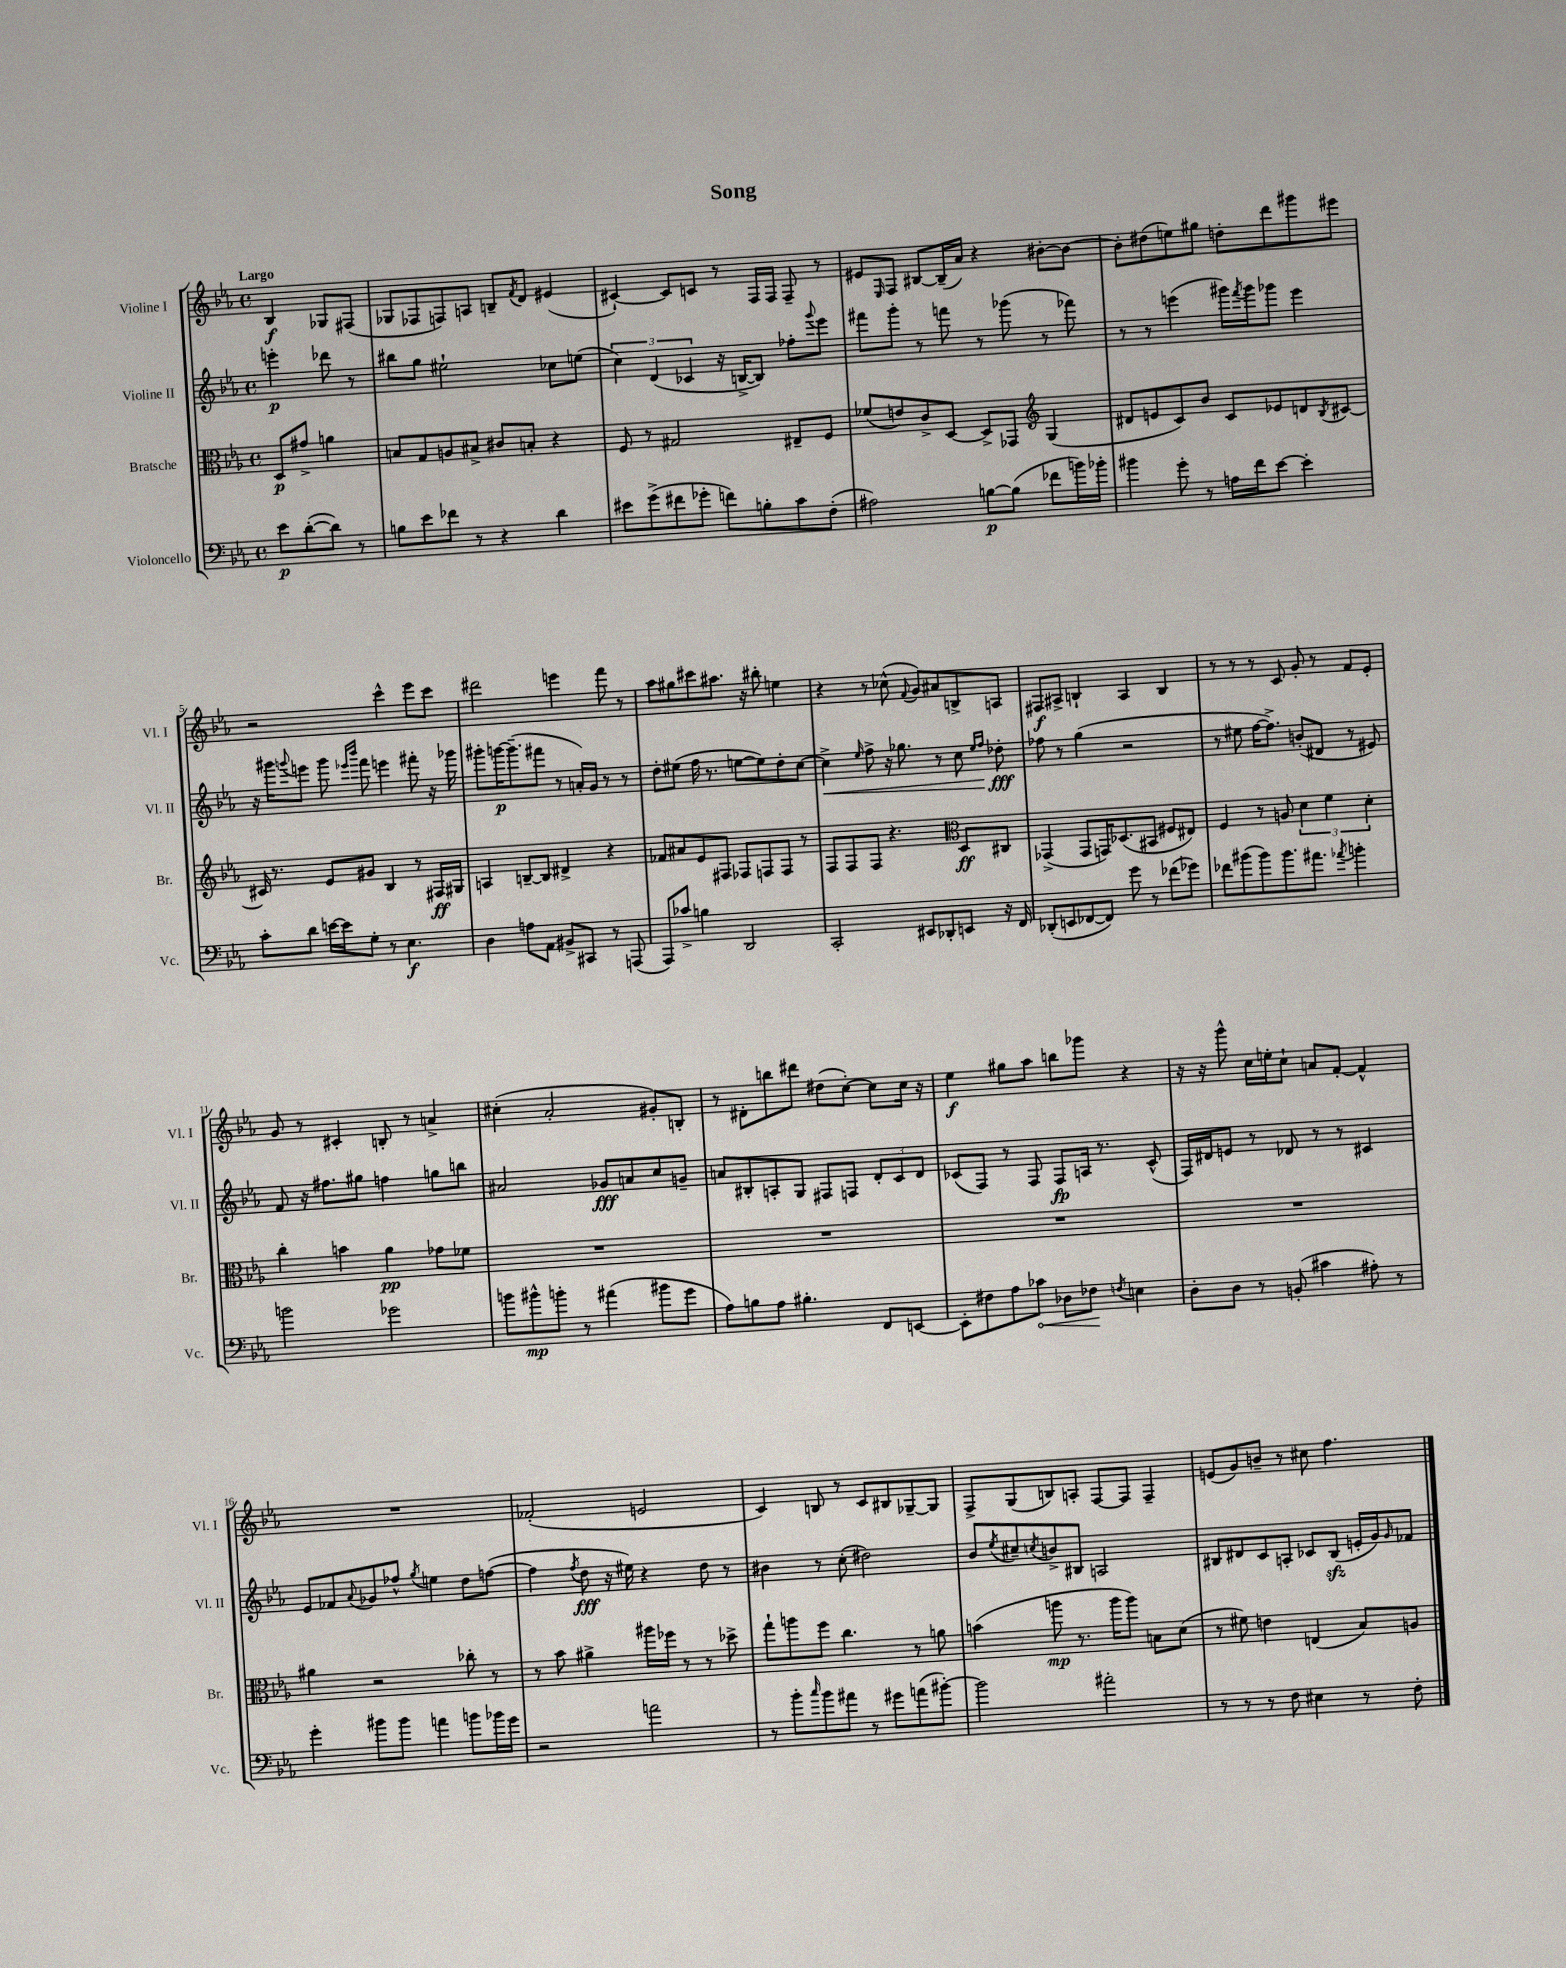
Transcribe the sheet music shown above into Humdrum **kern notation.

**kern	**kern	**kern	**kern
*staff4	*staff3	*staff2	*staff1
*clefF4	*clefC3	*clefG2	*clefG2
*k[b-e-a-]	*k[b-e-a-]	*k[b-e-a-]	*k[b-e-a-]
*M4/4	*M4/4	*M4/4	*M4/4
*met(c)	*met(c)	*met(c)	*met(c)
8e-\L	8D/L	4eee'\	4B-/
([8d'\	8g#^/J	.	.
8d\]J)	4a\	8ddd-\	8G-/L
8r	.	8r	(8F#/J
=	=	=	=
8B\L	8B/L	8bb#\L	8G-/L
8e-\	8G/	8gg\J	8F-/
8f-\J	8A/	2ee#`\	8F/)
8r	8B#^/J	.	8A/J
4r	8c#/L	.	8B~/L
.	.	.	8qf/
.	8B'/J	.	8d/J
4d\	4r	8cc-\L	(4e#/
.	.	(8ee\J	.
=	=	=	=
8e#\L	8F/	6cc\)	[4c#`/)
(8g^\	8r	.	.
.	.	(6d/	.
8f#\	2G#/	.	8c#/]L
.	.	6c-/	.
8g-'\J	.	.	8c/J
8f\L)	.	16r	8r
.	.	[16B^/LK	.
8B'\	.	8B/]J)	16F/LL
.	.	.	16F/JJ
8c\	8E#~/L	8ff-'\L	8F~/
.	.	8qqggg/	.
(8F'\J	8F/J	8eee-\J	8r
=	=	=	=
2A#\)	(8f-/L	8fff#\L	8e#/L
.	.	.	16qqE-/
.	8e/)	8ggg'\J	8F/J
.	8c^/	8r	[8B#/L
.	[8D/J	8fff\	(16B#~/]L
.	.	.	16a-/JJ)
[8B\L	8D^/]L	8r	4r
(8B\]J	8GG-/J	(8ggg-\	.
*	*clefG2	*	*
8f-\L	(4G/	8r	[8b#'\L
16b\L)	.	8fff-\)	8b#\_J
16b-'\JJ	.	.	.
=	=	=	=
4b#\	8d#/L	8r	8b#'\]L
.	8e/	8r	(8dd#\
8g'\	8c/)	(4eee\	8ee\)
8r	8b-/J	.	8gg#\J
16A\LL	8c/L	16ggg#\LL)	8dd'\L
.	.	8qfff/	.
16f\J	.	16ggg#\J	.
[8e-\J	8e-/	8ggg-\J	8ddd\
4e-'\]	8d/	4eee\	8ggg#\
.	8qB-/	.	.
.	[8c#/J	.	8eee#\J
=	=	=	=
8c'\L	16c#/]	16r	2r
.	8.r	16ggg#\LK	.
.	.	8qqggg/	.
8d\J	.	8eee\J	.
[16e\LL	8e-/L	8ggg\	.
16e\]J	.	.	.
.	.	16qqeee-/LL	.
.	.	16qqbbb-/JJ	.
8G'\J	8g#/J	8fff\	.
8r	4B-/	4eee\	4ccc^^\
4.E-\	.	.	.
.	8r	8fff#'\	8eee-\L
.	16F#/LL	16r	8ccc\J
.	16G#/JJ	16ggg-\	.
=	=	=	=
4D\	4A/	8ggg#'\L	2ddd#\
.	.	[16ggg\K	.
.	.	(8.ggg~\]	.
8A\L	[8B~/L	.	.
8AA-\J	8B/]J	8fff#\J	.
8BB#^/L	4d#^/	8r	4eee\
8CC#/J	.	16a'/LL)	.
.	.	16g/JJ	.
8r	4r	8r	8fff\
(8AAA/	.	8r	8r
=	=	=	=
8AAA-/L)	8f-/L	8dd'\L	8aa-\L
8c-^/J	8a#/	(8ee#\J	8gg#\
4B\	8e-/	16ff\	8ccc#\
.	.	8.r	.
.	8F#/J	.	8.aa#\J
2DD/	8F-/L	[8ee\L	.
.	.	.	16r
.	8F/	8ee\])	8bb#'\
.	8F/J	8dd'\	4ee\
.	8r	[8cc\J	.
=	=	=	=
2CC'/	8F/L	4cc^\]	4r
.	8F/	.	.
.	.	16qqee-/	.
.	8F/J	8ff^\	8r
.	4.r	16r	(8cc-^^\
.	.	8.gg-\	.
.	.	.	8qqf/
8EE#/L	.	.	8g/L)
8DD-'/	.	8r	8a#/
*	*clefC3	*	*
8EE/J	8D/L	8cc\	8B^/
.	.	16qqee-/LL	.
.	.	16qqff/JJ	.
16r	8C#/J	8dd-'\	8A/J
16FF/	.	.	.
=	=	=	=
(8DD-'/L	(4GG-^/	8ff-\	8F#/L
8EE/	.	8r	8A#^/J
[8FF-/	8GG-/L	(4gg\	4B`/
8FF-/]J)	16GG/K)	.	.
.	(8.D-/	.	.
8g\	.	2r	4A#/
8r	8BB#/J	.	.
(8f-\L	8F#/L	.	4B/
8g-\J)	8E#/J)	.	.
=	=	=	=
8f-\L	4F/	8r	8r
(8b#\	.	8ee#\	8r
8b#\)	8r	[16ff\LK	8r
.	.	8.ff^\]J)	.
8.b#\	8A/	.	8c/
.	6d\	(8b'/L	8g'/
8.a#\J	.	.	.
.	.	8d#/J	8r
.	6f\	.	.
8qa-/	.	.	.
4b'\	.	8r	8f/L
.	6d'\	.	.
.	.	8e#/)	8e-'/J
=	=	=	=
2b\	4cc'\	8f/	8g/
.	.	16r	8r
.	.	8.ff#\L	.
.	4b\	.	4c#'/
.	.	8gg#\J	.
2g-\	4a-\	4ff\	8B'/
.	.	.	8r
.	8g-\L	8gg\L	4a^/
.	8f-\J	8bb\J	.
=	=	=	=
8b\L	1r	2a#/	(4cc#'\
8b#^^\	.	.	.
8b'\J	.	.	2a-'/
8r	.	.	.
(4a#\	.	8g-/L	.
.	.	8a/	.
8b#\L	.	8cc/	8g#'/L)
8g\J	.	8g~/J	8B'/J
=	=	=	=
8A-\L)	1r	8a/L	8r
8B\	.	8B#'/	8d#'\L
8A-\J	.	8A'/	8bb\
4.B#'\	.	8G/J	8ddd#\J
.	.	8F#/L	(8dd#\L
.	.	8F/J	[8cc'\J)
8FF/L	.	12d'/L	8cc\]L
.	.	12c/	.
[8EE/J	.	.	16cc\Jk
.	.	12d/J	.
.	.	.	16r
=	=	=	=
8EE'\]L	1r	(8c-/L	4ee-\
8F#\	.	8F/J)	.
8A-\	.	8r	8gg#\L
8c-\J	.	8F/	8aa-\J
8D-\L	.	8F/L	8bb\L
8F-\J	.	16A/Jk	8ggg-\J
.	.	8.r	.
8qF/	.	.	.
4E\	.	.	4r
.	.	(8c-^^/	.
=	=	=	=
8D'\L	1r	16F/LL)	16r
.	.	16d#/J	16r
8D\J	.	8e/J	8ggg^^\
8r	.	8r	16cc\LL
.	.	.	16ee'\J
(8BB'/	.	8d-/	8cc`\J
4c#\	.	8r	8a/L
.	.	8r	[8f'/J
8A#'\)	.	4c#/	4f^^/]
8r	.	.	.
=	=	=	=
4g'\	4a#\	8e-/L	1r
.	.	8f-/	.
.	.	8qqa-/	.
8b#\L	2r	8g-/	.
8b#\J	.	8ff-^^/J	.
.	.	8qgg/	.
4a\	.	4ee\	.
8b\L	8cc-'\	8dd\L	.
16b-\L	8r	([8ff\J	.
16g\JJ	.	.	.
=	=	=	=
2r	8r	4ff\]	(2f-'/
.	8b-\	.	.
.	.	8qff/	.
.	4a#^\	8dd\	.
.	.	16r	.
.	.	16ee#\)	.
2a\	16aa#\LL	4r	2e/
.	16ff-\JJ	.	.
.	8r	.	.
.	8r	8dd\	.
.	8dd-^\	8r	.
=	=	=	=
8r	8gg`\L	4b#\	4c/)
8b-'\L	8aa\	.	.
16qqcc/	.	.	.
8b-\	8ff\J	8r	8B/
8a#\J	4.cc\	(8cc'\	8r
8r	.	2dd#\)	8c/L
8g#\L	.	.	8B#/
(8a\	8r	.	[8G-~/
[8b#'\J)	8a\	.	8G-/]J
=	=	=	=
2b#\]	(4b\	8b-/L	8F^/L
.	.	8qee-/	.
.	.	8cc#~/	(8G/
.	.	8qcc/	.
.	8aa\	8b^/	8B/)
.	8.r	8B#/J	8A'/J
2a#'\	.	2A/	[8F/L
.	16aa\LK	.	.
.	8aa\J)	.	8F/]J
.	8B\L	.	4F~/
.	(8d\J	.	.
=	=	=	=
8r	8r	8B#/L	(8e/L
8r	8f#\)	8d#/	8g/)
8r	4e\	8c/	8b~/J
8F\	.	8A'/J	8r
4E#\	(4E/	8c-/L	8cc#\
.	.	(8B#/J	4.ff\
8r	8B-/L)	16e'/LL	.
.	.	16g/J)	.
.	.	16qqg/	.
8F'\	8A/J	8f-/J	.
==	==	==	==
*-	*-	*-	*-
